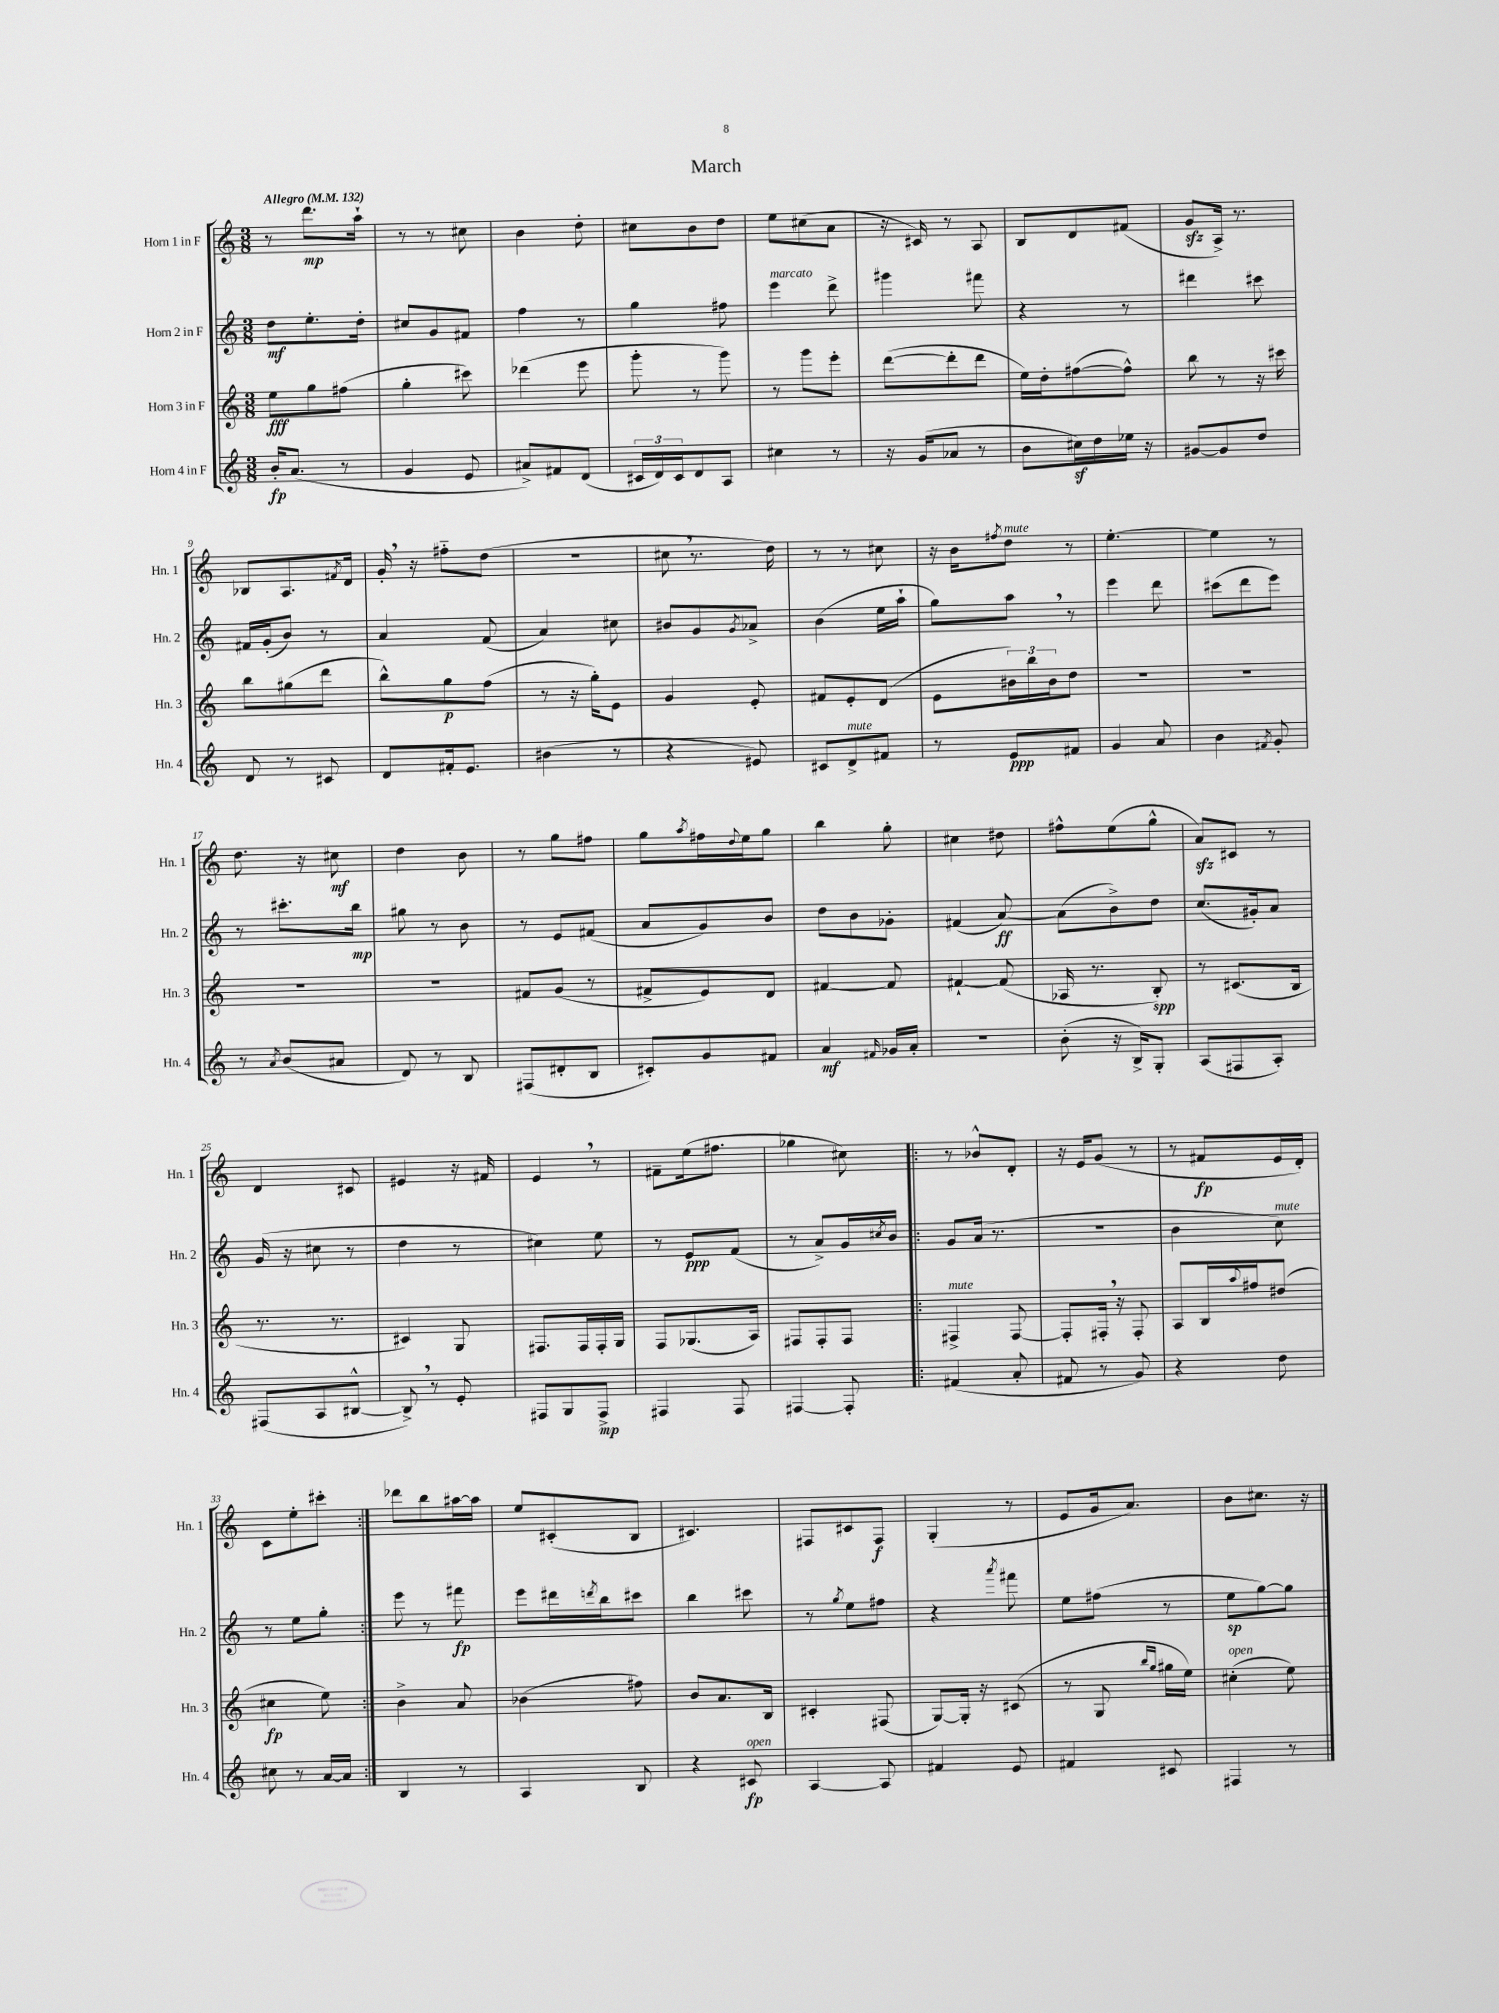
\header { title = "March" }
<<
\new StaffGroup <<
\new Staff = "s0" \with { instrumentName = "Horn 1 in F" shortInstrumentName = "Hn. 1" } {
    \clef treble \key c \major \numericTimeSignature \time 3/8 \tempo "Allegro" 4 = 132
    r8 d'''8.\mp a''16-! |
    r8 r8 cis''8 |
    b'4 d''8-. |
    cis''8 b'8 d''8 |
    e''8 cis''8( a'8 |
    r16 cis'16) r8 a8 |
    b8 d'8 fis'8( |
    g'8\sfz a16->) r8. |
    bes8 a8. \acciaccatura { fis'8 } d'16 |
    g'16-. \breathe r16 fis''8-_ d''8( |
    R4. |
    cis''8 \breathe r8. d''16) |
    r8 r8 cis''8 |
    r16 b'16 \acciaccatura { fis''8 } d''8^\markup { \italic "mute" } r8 |
    e''4.~-. |
    e''4 r8 |
    d''8. r16 cis''8\mf |
    d''4 b'8 |
    r8 g''8 fis''8 |
    g''8 \acciaccatura { a''8 } fis''16 \appoggiatura { d''8 } e''16 g''8 |
    b''4 g''8-. |
    cis''4 dis''8 |
    fis''8-^ e''8( g''8-^ |
    a'8\sfz) cis'8 r8 |
    d'4 cis'8 |
    eis'4 r16 fis'16 |
    e'4 \breathe r8 |
    fis'8-- e''16( fis''8. |
    ges''4 cis''8) |
    \repeat volta 2 { r8 bes'8-^ d'8-. |
    r16 e'16 g'8( r8 |
    r8 fis'8\fp e'16 d'16-.) |
    c'8 e''8-. cis'''8-. | }
    des'''8 b''8 ais''16~ ais''16 |
    e''8 cis'8-.( b8 |
    cis'4.) |
    fis8 cis'8 fis8\f |
    g4-.( r8 |
    e'8 g'16 a'8.) |
    b'8 cis''8. r16 \bar "|." |
}
\new Staff = "s1" \with { instrumentName = "Horn 2 in F" shortInstrumentName = "Hn. 2" } {
    \clef treble \key c \major \numericTimeSignature \time 3/8
    d''8\mf e''8.-. d''16-. |
    cis''8 g'8 fis'8 |
    f''4 r8 |
    g''4 fis''8 |
    e'''4^\markup { \italic "marcato" } d'''8-> |
    gis'''4 fis'''8 |
    r4 r8 |
    dis'''4 cis'''8 |
    fis'16 g'16-.( b'8) r8 |
    a'4 f'8( |
    a'4) cis''8 |
    bis'8 g'8 \acciaccatura { g'8 } aes'8-> |
    b'4( e''16 a''16-! |
    g''8) a''8 \breathe r8 |
    e'''4 d'''8 |
    cis'''8( d'''8 e'''8) |
    r8 cis'''8.-. b''16\mp |
    gis''8 r8 b'8 |
    r8 e'8 fis'8( |
    a'8 g'8) b'8 |
    d''8 b'8 ges'8-. |
    fis'4( a'8~\ff) |
    a'8( b'8->) d''8 |
    c''8.( gis'16-.) a'8 |
    g'16( r16 cis''8 r8 |
    d''4 r8 |
    cis''4) e''8 |
    r8 e'8\ppp f'8( |
    r8 a'8->) g'16 \acciaccatura { cis''8 } b'16 |
    \repeat volta 2 { g'8 a'16( r8. |
    R4. |
    b'4 c''8^\markup { \italic "mute" }) |
    r8 e''8 g''8-. | }
    e'''8 r8 fis'''8\fp |
    e'''8 dis'''16 \acciaccatura { d'''8 } b''16 cis'''8 |
    b''4 cis'''8 |
    r8 \acciaccatura { g''8 } e''8 fis''8 |
    r4 \acciaccatura { a'''8 } fis'''8 |
    e''8 fis''8( r8 |
    e''8\sp g''8~) g''8 \bar "|." |
}
\new Staff = "s2" \with { instrumentName = "Horn 3 in F" shortInstrumentName = "Hn. 3" } {
    \clef treble \key c \major \numericTimeSignature \time 3/8
    e''8\fff g''8 fis''8( |
    g''4-. cis'''8) |
    des'''4( e'''8 |
    g'''8-. r8 g'''8) |
    r8 g'''8 e'''8-. |
    d'''8~( d'''8-. d'''8 |
    e''16) d''16-. fis''8~( fis''8-^) |
    b''8 r8 r16 cis'''16 |
    b''8 gis''8( d'''8 |
    b''8-^) g''8\p f''8( |
    r8 r16 g''16-.) e'8 |
    g'4 e'8-. |
    fis'8 e'8-. d'8( |
    e'8 \tuplet 3/2 { bis'16) b''16 bis'16 } d''8 |
    R4. |
    R4. |
    R4. |
    R4. |
    fis'8 g'8( r8 |
    fis'8-> e'8) d'8 |
    fis'4~ fis'8 |
    fis'4~-! fis'8( |
    aes16 r8. b8-.\spp) |
    r8 cis'8.( b16 |
    r8. r8. |
    cis'4) g8 |
    fis8. fis16 fis16-. g16 |
    f8 ges8.( a16) |
    fis8 fis8-. fis8 |
    \repeat volta 2 { fis4->^\markup { \italic "mute" } fis8~ |
    fis8-. fis16-. \breathe r16 fis8-. |
    a8 b16 \appoggiatura { a''8 } fis''16 dis''8( |
    cis''4\fp e''8) | }
    b'4-> a'8 |
    bes'4( fis''8) |
    b'8 a'8. b16 |
    cis'4-. fis8( |
    g8~) g16-. r16 cis'8( |
    r8 g8 \grace { b''16 g''16 } gis''16 e''16) |
    cis''4-.^\markup { \italic "open" }( e''8) \bar "|." |
}
\new Staff = "s3" \with { instrumentName = "Horn 4 in F" shortInstrumentName = "Hn. 4" } {
    \clef treble \key c \major \numericTimeSignature \time 3/8
    b'16-.\fp a'8.( r8 |
    g'4 e'8 |
    ais'8->) fis'8 d'8( |
    \tuplet 3/2 { cis'16 d'16) cis'16 } d'8 a8 |
    cis''4 r8 |
    r16 g'16( aes'8 r8 |
    b'8 cis''16\sf) d''16 ees''16 r16 |
    gis'8~ gis'8 d''8 |
    d'8 r8 cis'8 |
    d'8 fis'16-. e'8. |
    bis'4( r8 |
    r4 eis'8) |
    cis'8 d'8->^\markup { \italic "mute" } fis'8 |
    r8 e'8\ppp fis'8 |
    g'4 a'8 |
    b'4 \acciaccatura { fis'8 } g'8-. |
    r8 \acciaccatura { a'8 } b'8( ais'8 |
    d'8) r8 b8 |
    fis8( dis'8-. b8 |
    cis'8-.) g'8 fis'8 |
    a'4\mf \grace { fis'16 } ges'16 a'16-. |
    R4. |
    b'8-.( r16 b16->) g8-. |
    a8( fis8 a8-.) |
    fis8( a8 bis8~-^ |
    bis8->) \breathe r8 e'8-. |
    fis8 g8 fis8->\mp |
    fis4 fis8 |
    fis4~ fis8-. |
    \repeat volta 2 { fis'4( a'8-. |
    fis'8 r8 g'8) |
    r4 d''8 |
    cis''8 r8 a'16~ a'16 | }
    b4 r8 |
    a4 b8 |
    r4 cis'8\fp^\markup { \italic "open" } |
    a4~ a8 |
    fis'4 e'8 |
    fis'4 cis'8 |
    fis4 r8 \bar "|." |
}
>>
>>
